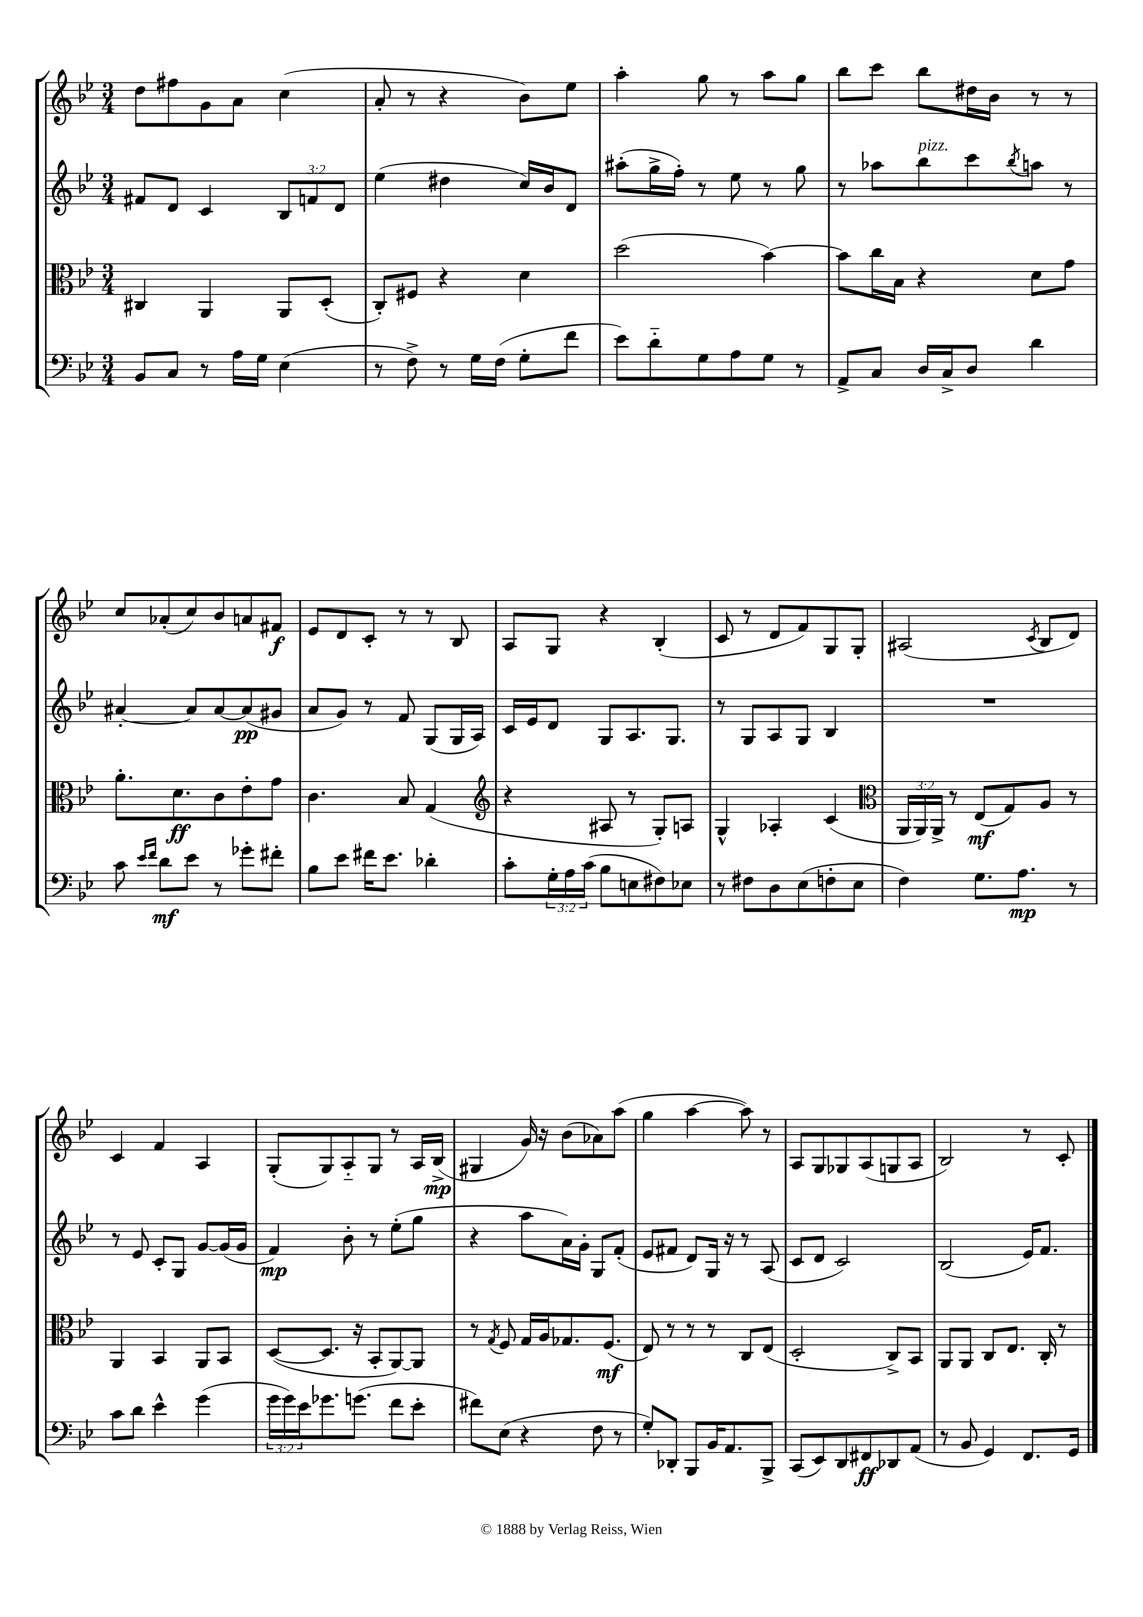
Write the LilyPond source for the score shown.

<<
\new StaffGroup <<
\new Staff = "s0" {
    \clef treble \key bes \major \numericTimeSignature \time 3/4
    d''8 fis''8 g'8 a'8 c''4( |
    a'8-. r8 r4 bes'8) ees''8 |
    a''4-. g''8 r8 a''8 g''8 |
    bes''8 c'''8 bes''8 dis''16 bes'16 r8 r8 |
    c''8 aes'8-.( c''8) bes'8 a'8 fis'8\f |
    ees'8 d'8 c'8-. r8 r8 bes8 |
    a8 g8 r4 bes4-.( |
    c'8 r8 d'8 f'8) g8 g8-. |
    ais2( \acciaccatura { c'8 } bes8 d'8) |
    c'4 f'4 a4 |
    g8-.( g8) a8-_ g8 r8 a16 bes16->\mp( |
    gis4 g'16) r16 bes'8( aes'8) a''8( |
    g''4 a''4~ a''8) r8 |
    a8 g8 ges8 a8( g8 a8 |
    bes2) r8 c'8-. \bar "|." |
}
\new Staff = "s1" {
    \clef treble \key bes \major \numericTimeSignature \time 3/4 \override Staff.TupletNumber.text = #tuplet-number::calc-fraction-text
    fis'8 d'8 c'4 \tuplet 3/2 { bes8 f'8 d'8 } |
    ees''4( dis''4 c''16) bes'16 d'8 |
    ais''8-.( g''16-> f''16-.) r8 ees''8 r8 g''8 |
    r8 aes''8 bes''8^\markup { \italic "pizz." } c'''8 \acciaccatura { bes''8 } a''8 r8 |
    ais'4~-. ais'8 ais'8~ ais'8\pp( gis'8 |
    a'8 g'8) r8 f'8 g8( g16 a16) |
    c'16 ees'16 d'8 g8 a8. g8. |
    r8 g8 a8 g8 bes4 |
    R2. |
    r8 ees'8 c'8-. g8 g'8~ g'16( g'16 |
    f'4\mp) bes'8-. r8 ees''8-.( g''8 |
    r4 a''8 a'16) g'16-. g8 f'8-.( |
    ees'8 fis'8 d'8) g16 r16 r8 a8( |
    c'8 d'8 c'2) |
    bes2( ees'16) f'8. \bar "|." |
}
\new Staff = "s2" {
    \clef alto \key bes \major \numericTimeSignature \time 3/4 \override Staff.TupletNumber.text = #tuplet-number::calc-fraction-text
    cis4 a,4 a,8 d8-.( |
    c8-.) fis8 r4 d'4 |
    d''2( bes'4~) |
    bes'8 c''16 bes16 r4 d'8 g'8 |
    a'8.-. d'8.\ff c'8 ees'8-. g'8 |
    c'4. bes8 g4( |
    \clef treble r4 ais8 r8 g8-.) a8 |
    g4-^ aes4-. c'4( |
    \clef alto \tuplet 3/2 { a,16 a,16) a,16-> } r8 ees8\mf( g8) a8 r8 |
    a,4 bes,4 a,8 bes,8 |
    d8~( d8. r16 bes,8-. a,8~) a,8 |
    r8 \acciaccatura { g8 } f8 g16 a16 ges8. f8.\mf( |
    ees8) r8 r8 r8 c8 ees8( |
    d2-. c8->) bes,8 |
    a,8 a,8 c8 ees8. c16-. r8 \bar "|." |
}
\new Staff = "s3" {
    \clef bass \key bes \major \numericTimeSignature \time 3/4 \override Staff.TupletNumber.text = #tuplet-number::calc-fraction-text
    bes,8 c8 r8 a16 g16 ees4( |
    r8 f8->) r8 g16 f16( g8-. f'8 |
    ees'8) d'8-_ g8 a8 g8 r8 |
    a,8-> c8 d16 c16-> d8 d'4 |
    c'8 \grace { ees'16 f'16 } d'8\mf ees'8 r8 ges'8-. fis'8-. |
    bes8 ees'8 fis'16 ees'8. des'4-. |
    c'8-. \tuplet 3/2 { g16-. a16 c'16( } bes8 e8 fis8) ees8 |
    r8 fis8 d8 ees8( f8-. ees8 |
    f4) g8. a8.\mp r8 |
    c'8 d'8 ees'4-^ g'4( |
    \tuplet 3/2 { g'16 g'16) ees'16 } ges'8. g'8.( f'8 ees'8-. |
    fis'8) ees8( r4 f8 r8 |
    g8-.) des,8-. bes,,8 bes,16 a,8. bes,,8-> |
    c,8( ees,8) d,8 fis,8\ff des,8 a,8( |
    r8 bes,8 g,4) f,8. g,16 \bar "|." |
}
>>
>>
\layout { \context { \Score \remove "Bar_number_engraver" } }
